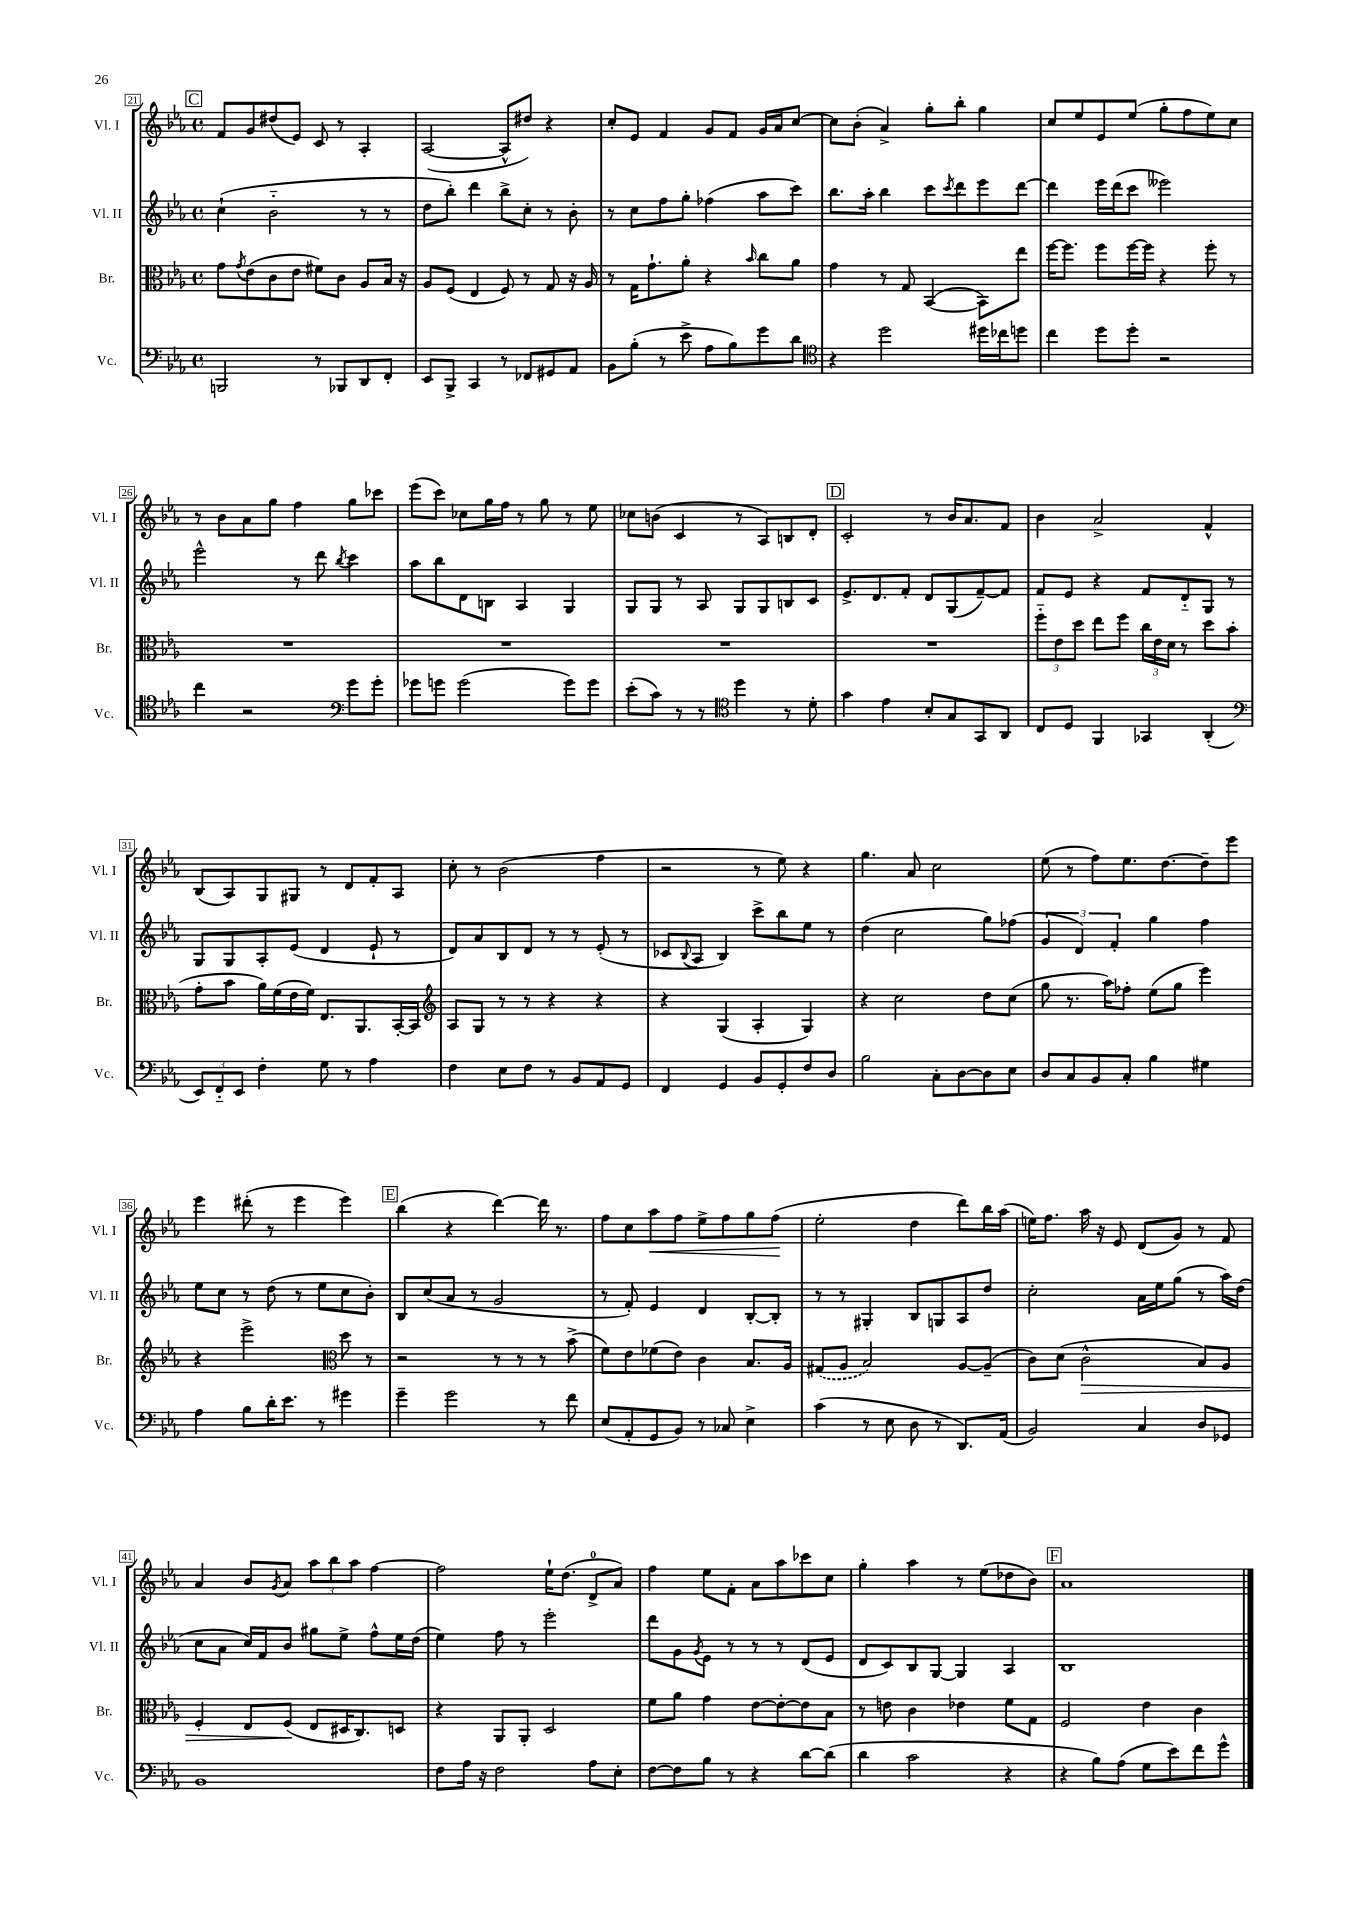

**kern	**kern	**kern	**kern
*staff4	*staff3	*staff2	*staff1
*clefF4	*clefC3	*clefG2	*clefG2
*k[b-e-a-]	*k[b-e-a-]	*k[b-e-a-]	*k[b-e-a-]
*M4/4	*M4/4	*M4/4	*M4/4
*met(c)	*met(c)	*met(c)	*met(c)
2BBB	8g	(4cc`	8f
.	8qg	.	.
.	(8e-	.	8g
.	8c	2b-'~	(8dd#
.	8e-	.	8e-)
8r	8f#)	.	8c
8BBB-	8c	.	8r
8DD	8A-	8r	4A-'
8FF'	16B-	8r	.
.	16r	.	.
=	=	=	=
8EE-	8A-	8dd	([2A-
8BBB-^	(8F	8bb-')	.
4CC	4E-	4ddd	.
8r	8F)	8bb-^	8A-^^]
8FF-	8r	8cc'	8dd#)
8GG#	8G	8r	4r
8AA-	16r	8b-'	.
.	16A-	.	.
=	=	=	=
8BB-	8r	8r	8cc'
(8B-'	16G	8cc	8e-
.	8.g`	.	.
8r	.	8ff	4f
8e-^	8a-'	8gg'	.
8A-	4r	(4ff-	8g
8B-)	.	.	8f
.	16qqb-	.	.
8g	8cc	8aa-	16g
.	.	.	16a-
8d	8a-	8ccc)	[8cc
=	=	=	=
*clefC4	*	*	*
4r	4g	8.bb-	8cc]
.	.	.	(8b-'
.	.	16aa-'	.
2dd	8r	4bb-	4a-^)
.	8G	.	.
.	([4BB-	8ccc	8gg'
.	.	8qccc	.
.	.	8ddd	8bb-'
16dd#	8BB-])	8eee-	4gg
16cc-	.	.	.
8dd	8ee-	[8ddd	.
=	=	=	=
4cc	[16ff	4ddd]	8cc
.	8.ff]	.	.
.	.	.	8ee-
8dd	8ff	16eee-	8e-
.	.	(16ddd	.
8dd'	[16ff	8ccc	(8ee-
.	16ff]	.	.
2r	4r	2eee--)	8gg'
.	.	.	8ff
.	8ff'	.	8ee-)
.	8r	.	8cc
=	=	=	=
4cc	1r	2eee-^^	8r
.	.	.	8b-
2r	.	.	8a-
.	.	.	8gg
.	.	8r	4ff
.	.	8ddd	.
*clefF4	*	*	*
.	.	8qbb-	.
8g	.	4ccc	8gg
8g'	.	.	8ccc-
=	=	=	=
8g-	1r	8aa-	(8eee-
8g	.	8bb-	8ccc)
(2g	.	8d	8cc-
.	.	8B	16gg
.	.	.	16ff
.	.	4A-	8r
.	.	.	8gg
8g)	.	4G	8r
8g	.	.	8ee-
=	=	=	=
(8e-'	1r	8G	8cc-
8c)	.	8G	(8b
8r	.	8r	4c
8r	.	8A-	.
*clefC4	*	*	*
4dd	.	8G	8r
.	.	8G	8A-)
8r	.	8B	8B
8d'	.	8c	8d'
=	=	=	=
4g	1r	8.e-^	2c'
.	.	8.d	.
4e-	.	.	.
.	.	8f'	.
8B-'	.	8d	8r
8G	.	(8G	16b-
.	.	.	8.a-
8GG	.	[8f~)	.
8AA-	.	8f]	8f
=	=	=	=
8C	12ff'~	8f	4b-
.	12e-	.	.
8D	.	8e-	.
.	12dd	.	.
4FF	8ee-	4r	2a-^
.	8ff	.	.
4GG-	24cc	8f	.
.	24e-	.	.
.	24d	.	.
.	8r	8d'~	.
(4AA-'	8dd	8G	4f^^
.	(8b-	8r	.
=	=	=	=
*clefF4	*	*	*
12EE-)	8g'	8G	(8B-
12FF'~	.	.	.
.	8b-	8G	8A-)
12EE-	.	.	.
4F'	16a-)	8A-'	8G
.	(16f	.	.
.	16e-	(8e-	8G#
.	16f)	.	.
8G	8.E-	4d	8r
8r	.	.	8d
.	8.AA-	.	.
4A-	.	8e-`	8f'
.	[16BB-'	8r	8A-
.	16BB-]	.	.
=	=	=	=
*	*clefG2	*	*
4F	8A-	8d)	8cc'
.	8G	8a-	8r
8E-	8r	8B-	(2b-
8F	8r	8d	.
8r	4r	8r	.
8BB-	.	8r	.
8AA-	4r	(8e-'	4ff
8GG	.	8r	.
=	=	=	=
4FF	4r	8c-	2r
.	.	8qqB-	.
.	.	8A-	.
4GG	(4G	4B-)	.
8BB-	4A-'	8ccc^	8r
8GG'	.	8bb-	8ee-)
8F	4G)	8ee-	4r
8D	.	8r	.
=	=	=	=
2B-	4r	(4dd	4.gg
.	2cc	2cc	.
.	.	.	8a-
8C'	.	.	2cc
[8D	.	.	.
8D]	8dd	8gg)	.
8E-	(8cc	(8ff-	.
=	=	=	=
8D	8gg	6g	(8ee-
8C	8.r	.	8r
.	.	6d)	.
8BB-	.	.	8ff)
.	16aa-)	.	.
.	.	6f'	.
8C'	8ff-'	.	8.ee-
4B-	(8ee-	4gg	.
.	.	.	[8.dd
.	8gg	.	.
4G#	4eee-)	4ff	8dd~]
.	.	.	8eee-
=	=	=	=
4A-	4r	8ee-	4eee-
.	.	8cc	.
8B-	2eee-^	8r	(8ddd#'
16d'	.	(8dd	8r
8.e-	.	.	.
.	.	8r	4eee-
8r	.	8ee-	.
*	*clefC3	*	*
4g#	8dd	8cc	4eee-)
.	8r	8b-')	.
=	=	=	=
4g~	2r	8B-	(4bb-
.	.	(8cc	.
2g	.	8a-	4r
.	.	8r	.
.	8r	2g	[4ddd)
.	8r	.	.
8r	8r	.	16ddd]
.	.	.	8.r
8f	(8b-^	.	.
=	=	=	=
(8E-	8f)	8r	8ff
8AA-'	8e-	8f')	8cc
8GG	(8f-	4e-	8aa-
8BB-)	8e-)	.	8ff
8r	4c	4d	8ee-^
8C-	.	.	8ff
4E-^	8.B-	[8B-'	8gg
.	.	8B-']	(8ff
.	16A-	.	.
=	=	=	=
(4c	(8G#	8r	2ee-'
.	8A-	8r	.
8r	2B-)	4G#'	.
8E-	.	.	.
8D	.	8B-	4dd
8r	.	8G	.
8.DD)	[8A-	8A-	8ddd)
.	(8A-~]	8dd	16bb-
(16AA-	.	.	(16aa-
=	=	=	=
2BB-)	8c)	2cc'	16ee)
.	.	.	8.ff
.	(8d	.	.
.	2c^^	.	16aa-
.	.	.	16r
.	.	.	8e-
4C	.	16a-	(8d
.	.	16ee-	.
.	.	(8gg	8g)
8D	8B-)	8r	8r
8GG-	8A-	16aa-)	8f
.	.	(16dd	.
=	=	=	=
1BB-	4F'	8cc	4a-
.	.	8a-	.
.	8E-	16cc)	8b-
.	.	16f	.
.	.	.	8qg
.	(8F	8b-	8a-
.	8E-	8gg#	12aa-
.	.	.	12bb-
.	16D#	8ee-^	.
.	.	.	12aa-
.	8.C)	.	.
.	.	8ff^^	[4ff
.	8D	16ee-	.
.	.	(16dd	.
=	=	=	=
8F	4r	4ee-)	2ff]
16A-	.	.	.
16r	.	.	.
2F	8AA-	8ff	.
.	8AA-'	8r	.
.	2D	2eee-'	16ee-`
.	.	.	(8.dd
8A-	.	.	8d^
8E-'	.	.	8a-)
=	=	=	=
[8F	8f	8ddd	4ff
8F]	8a-	8g	.
.	.	8qg	.
8B-	4g	8e-	8ee-
8r	.	8r	8f'
4r	[8e-	8r	8a-
.	8e-'_	8r	8aa-
[8d	8e-]	(8d	8ccc-
(8d]	8B-	8e-	8cc
=	=	=	=
4d	8r	8d	4gg'
.	8e	8c)	.
2c	4c	8B-	4aa-
.	.	[8G	.
.	4e-	4G]	8r
.	.	.	(8ee-
4r	8f	4A-	8dd-
.	8G	.	8b-)
=	=	=	=
4r	2F	1B-	1a-
8B-)	.	.	.
(8A-	.	.	.
8G	4e-	.	.
8e-)	.	.	.
8f	4c	.	.
8g^^	.	.	.
==	==	==	==
*-	*-	*-	*-
